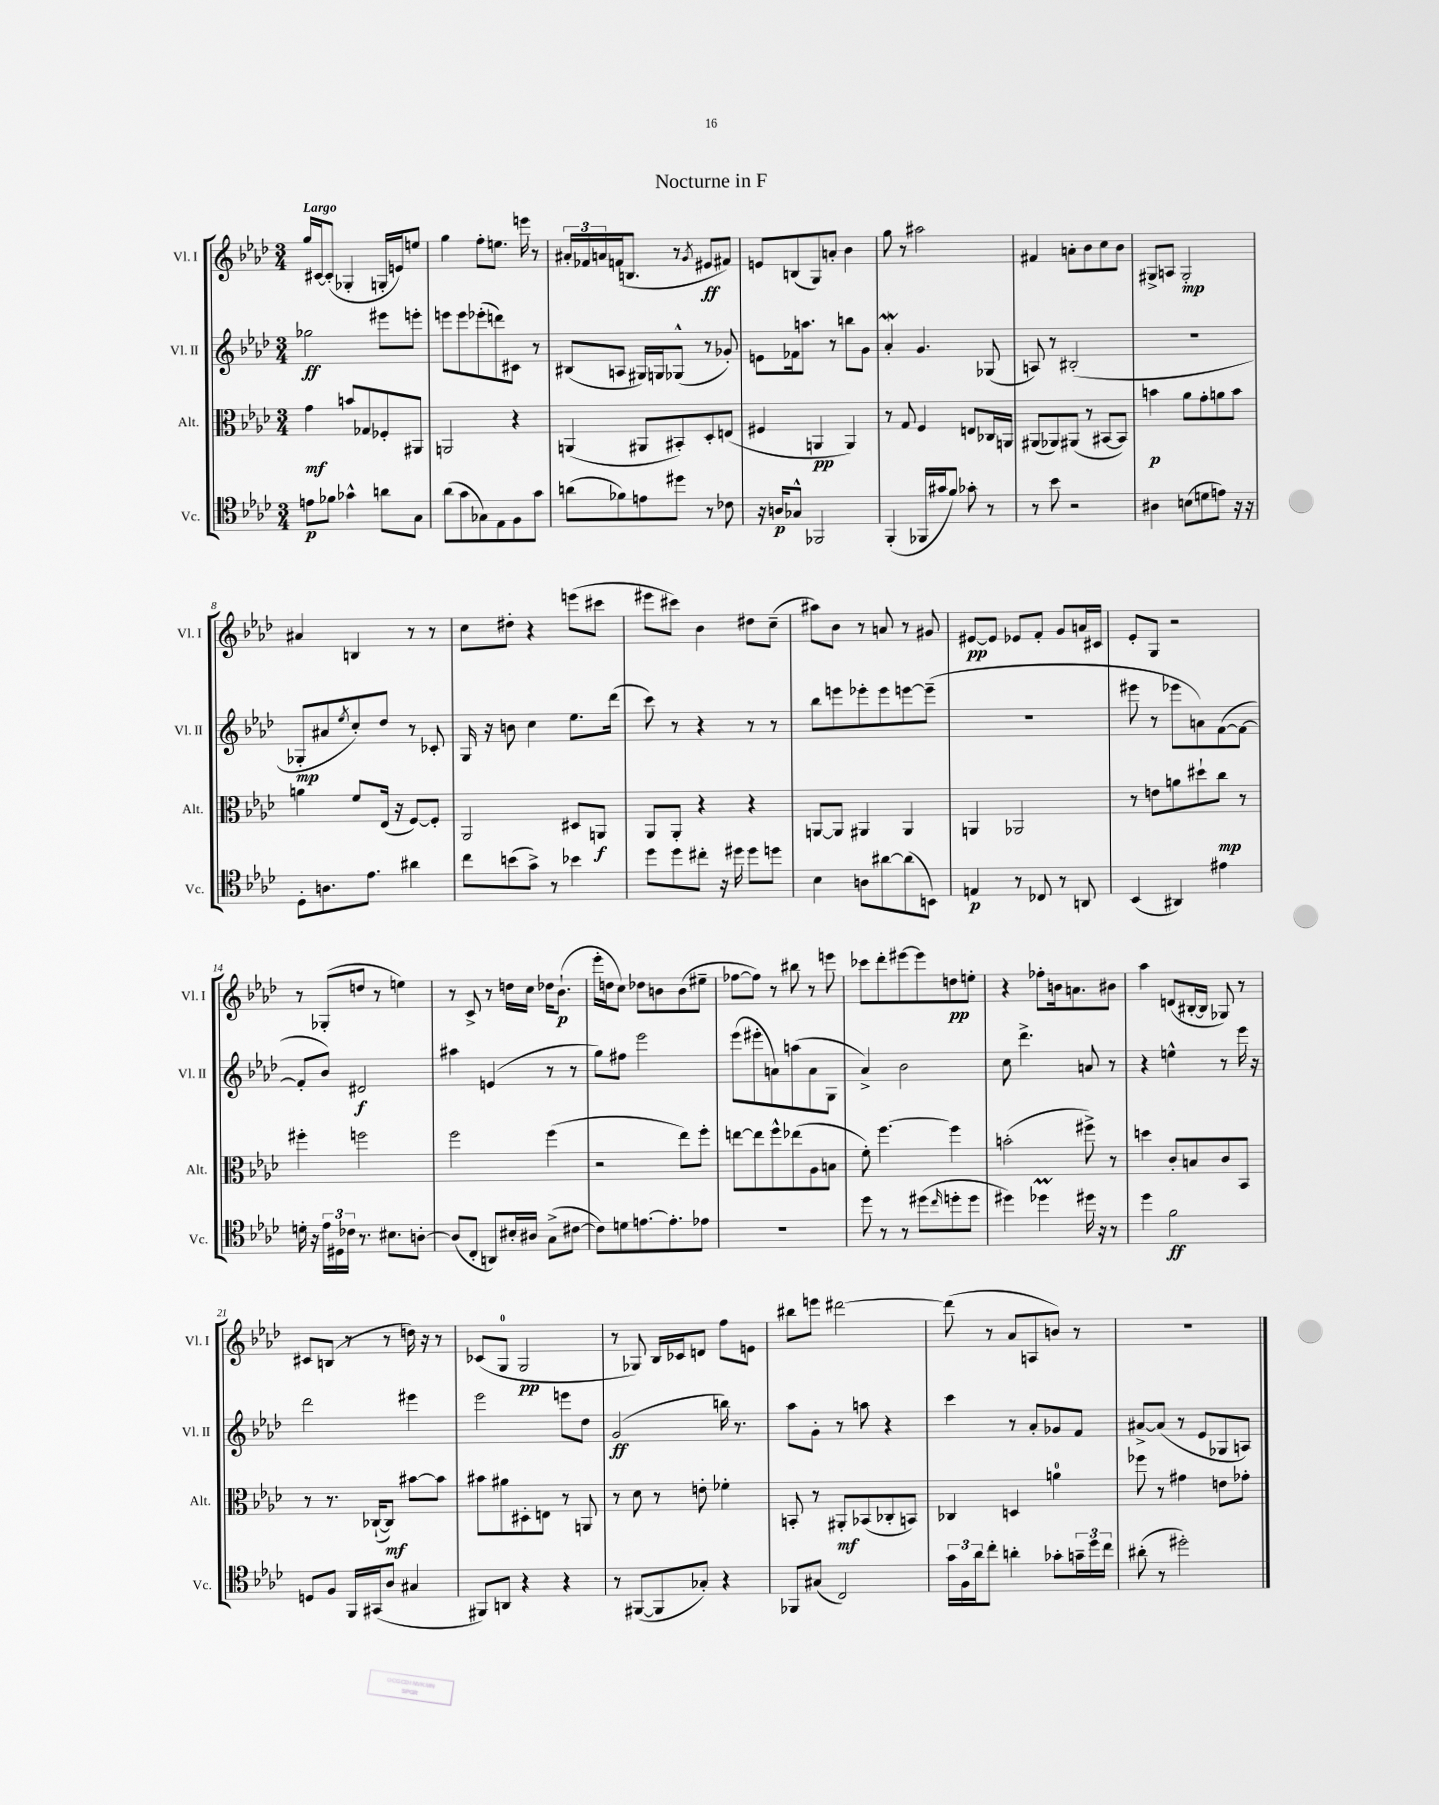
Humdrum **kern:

**kern	**dynam	**kern	**dynam	**kern	**dynam	**kern	**dynam
*part4	*part4	*part3	*part3	*part2	*part2	*part1	*part1
*staff4	*staff4	*staff3	*staff3	*staff2	*staff2	*staff1	*staff1
*I"Vc.	*	*I"Alt.	*	*I"Vl. II	*	*I"Vl. I	*
*I'Vc.	*	*I'Alt.	*	*I'Vl. II	*	*I'Vl. I	*
*clefC4	*	*clefC3	*	*clefG2	*	*clefG2	*
*k[b-e-a-d-]	*	*k[b-e-a-d-]	*	*k[b-e-a-d-]	*	*k[b-e-a-d-]	*
*M3/4	*	*M3/4	*	*M3/4	*	*M3/4	*
=1	=1	=1	=1	=1	=1	=1	=1
!	!	!	!	!	!	!LO:TX:a:B:t=Largo	!
8en\L	p	4g\	mf	2gg-X\	ff	16gg/LL	.
.	.	.	.	.	.	[16c#X/J	.
8f-X\J	.	.	.	.	.	(8c#'/J]	.
4g-X^^\	.	8bn/L	.	.	.	4G-X'/	.
.	.	8G-X/	.	.	.	.	.
8an\L	.	8F-X'/	.	8eee#X\L	.	16Gn'/LL	.
.	.	.	.	.	.	16en/J)	.
8G\J	.	8AA#X/J	.	8eeen'\J	.	8een/J	.
=2	=2	=2	=2	=2	=2	=2	=2
(8a-\L	.	2AAn/	.	8eeen\L	.	4gg\	.
8g\	.	.	.	8eee\	.	.	.
8G-X\)	.	.	.	(8eee-X'\	.	8ff'\L	.
8E-\	.	.	.	8dddn\)	.	8.een\J	.
8F\	.	4r	.	8c#X\J	.	.	.
.	.	.	.	.	.	16eeen\	.
8g\J	.	.	.	8r	.	8r	.
=3	=3	=3	=3	=3	=3	=3	=3
(8an\L	.	(4AAn/	.	(8B#X/L	.	24a#X'/LL	.
.	.	.	.	.	.	24f-X/	.
.	.	.	.	.	.	24an/	.
8f-X\)	.	.	.	8An/J	.	(16fn/J	.
.	.	.	.	.	.	8.Bn/J	.
8en\	.	8AA#X/L	.	16G#X/LL)	.	.	.
.	.	.	.	16Gn/J	.	.	.
8dd#X\J	.	8BB#X'/)	.	(8G-X^^/J	.	8r	.
.	.	.	.	.	.	8qg/	.
8r	.	8D-'/	.	8r	.	8e#X/L	ff
8c-X\	.	(8En/J	.	8g-X'/)	.	8f#X/J)	.
=4	=4	=4	=4	=4	=4	=4	=4
16r	.	4F#X/	.	8en\L	.	8en/L	.
16An/KL	p	.	.	.	.	.	.
8G-X^^/J	.	.	.	16f-X\k	.	(8Bn/	.
.	.	.	.	8.aan\J	.	.	.
2FF-X/	.	4AAn/	pp	.	.	8G/)	.
.	.	.	.	8r	.	8an'/J	.
.	.	4AA/)	.	8bbn\L	.	4b-\	.
.	.	.	.	8g\J	.	.	.
=5	=5	=5	=5	=5	=5	=5	=5
(4FF'/	.	8r	.	4a-w'/	.	8gg\	.
.	.	8G/	.	.	.	8r	.
16FF-X/LL	.	4F/	.	4.g/	.	2aa#X\	.
16g#X/J	.	.	.	.	.	.	.
8f/J)	.	.	.	.	.	.	.
8g-X'\	.	8En/L	.	.	.	.	.
8r	.	16C-X/L	.	(8G-X/	.	.	.
.	.	16AAn/JJ	.	.	.	.	.
=6	=6	=6	=6	=6	=6	=6	=6
8r	.	(8AA#X/L	.	8An/)	.	4f#X/	.
8b-\	.	8AA-X/)	.	8r	.	.	.
2r	.	(8AA#X/J	.	(2B#X'/	.	8an'\L	.
.	.	8r	.	.	.	8b-\	.
.	.	[8BB#X/L	.	.	.	8cc\	.
.	.	8BB#/J])	.	.	.	8b-\J	.
=7	=7	=7	=7	=7	=7	=7	=7
4A#X\	.	4bn\	p	2.r	.	8G#X^/L	.
.	.	.	.	.	.	8An/J	.
(8Bn\L	.	8a-\L	.	.	.	2G#'/	mp
8dn\	.	8g'\	.	.	.	.	.
8en\J)	.	8an\	.	.	.	.	.
16r	.	8b\J	.	.	.	.	.
16r	.	.	.	.	.	.	.
!!LO:LB:g=z
=8	=8	=8	=8	=8	=8	=8	=8
8D-'\L	.	4an\	.	8G-X'/L	mp	4a#X/	.
8.An\	.	.	.	8a#X/	.	.	.
.	.	.	.	8qee-/	.	.	.
.	.	8f/L	.	8cc'/)	.	4Bn/	.
8.e-\J	.	.	.	.	.	.	.
.	.	(16E-/Jk	.	8dd-/J	.	.	.
.	.	16r	.	.	.	.	.
4a#X\	.	[8F/L)	.	8r	.	8r	.
.	.	8F'/J]	.	8c-X'/	.	8r	.
=9	=9	=9	=9	=9	=9	=9	=9
8cc\L	.	2AA-/	.	16G/	.	8cc\L	.
.	.	.	.	16r	.	.	.
(8bn\	.	.	.	8bn\	.	8dd#X'\J	.
8g^\J)	.	.	.	4cc\	.	4r	.
8r	.	.	.	.	.	.	.
4b-X\	.	8D#X/L	.	8.ee-\L	.	(8eeen\L	.
.	.	8AAn/J	f	.	.	8ccc#X\J	.
.	.	.	.	(16ddd-\Jk	.	.	.
=10	=10	=10	=10	=10	=10	=10	=10
8dd-\L	.	8AA-/L	.	8ccc\)	.	8eee#X\L	.
8dd-\	.	8AA-'/J	.	8r	.	8ccc#X\J)	.
8cc#X'\J	.	4r	.	4r	.	4b-\	.
16r	.	.	.	.	.	.	.
16dd#X\	.	.	.	.	.	.	.
8dd#\L	.	4r	.	8r	.	8dd#X\L	.
8ddn\J	.	.	.	8r	.	(8cc~\J	.
=11	=11	=11	=11	=11	=11	=11	=11
4B-\	.	[8AAn/L	.	8bb-\L	.	8aa#X\L)	.
.	.	8AA/J]	.	8eeen\	.	8b-\J	.
8An\L	.	4AA#X/	.	8eee-X'\	.	8r	.
[8a#X\	.	.	.	8eee-\	.	8an/	.
(8a#\]	.	4AA#/	.	[8eeen\	.	8r	.
8BBn\J)	.	.	.	(8eee~\J]	.	8g#X/	.
=12	=12	=12	=12	=12	=12	=12	=12
4En/	p	4AAn/	.	2.r	.	[8e#X/L	pp
.	.	.	.	.	.	8e#/J]	.
8r	.	2AA-X/	.	.	.	8e-X/L	.
8C-X/	.	.	.	.	.	8f'/J	.
8r	.	.	.	.	.	8g/L	.
8AAn/	.	.	.	.	.	16an/L	.
.	.	.	.	.	.	16c#X/JJ	.
=13	=13	=13	=13	=13	=13	=13	=13
(4BB-/	.	8r	.	8eee#X\	.	8e-'/L	.
.	.	8en\L	.	8r	.	8G/J	.
4AA#X/)	.	8an\	.	8eee-X\L	.	2r	.
.	.	8dd#X`\	.	8an\)	.	.	.
4e#X\	.	8cc\J	mp	([8f\	.	.	.
.	.	8r	.	8f\J_	.	.	.
!!LO:LB:g=z
=14	=14	=14	=14	=14	=14	=14	=14
16dn'\	.	4ff#X'\	.	8f'/L]	.	8r	.
16r	.	.	.	.	.	.	.
24e-\LL	.	.	.	8b-/J)	.	(8G-X'/L	.
24D#X\	.	.	.	.	.	.	.
24c-X\JJ	.	.	.	.	.	.	.
8.r	.	2ffn\	.	2d#X/	f	8ddn/J	.
.	.	.	.	.	.	8r	.
8.B#X\L	.	.	.	.	.	.	.
.	.	.	.	.	.	4een\)	.
[8An'\J	.	.	.	.	.	.	.
=15	=15	=15	=15	=15	=15	=15	=15
(8A/L]	.	2ff\	.	4aa#X\	.	8r	.
8C'/J	.	.	.	.	.	8c^/	.
8AAn/L)	.	.	.	(4en/	.	8r	.
16B#X'/L	.	.	.	.	.	16ddn\LL	.
16A#X/JJ	.	.	.	.	.	16cc\JJ	.
(8G^\L	.	(4ff\	.	8r	.	16dd-X\KL	.
.	.	.	.	.	.	(8.b-`\J	p
[8c#X\J	.	.	.	8r	.	.	.
=16	=16	=16	=16	=16	=16	=16	=16
8c#\L])	.	2r	.	8gg\L)	.	16eee-'\LL	.
.	.	.	.	.	.	16ddn\J	.
8dn\	.	.	.	8ff#X\J	.	8cc\J)	.
[8.en\	.	.	.	2eee-\	.	8dd-X\L	.
.	.	.	.	.	.	8bn\	.
8.e'\]	.	.	.	.	.	.	.
.	.	8ee-\L)	.	.	.	(8b\	.
8e-X\J	.	8ff'\J	.	.	.	8ee#X~\J	.
=17	=17	=17	=17	=17	=17	=17	=17
2.r	.	[8een\L	.	(8eee-\L	.	[8ff-X\L	.
.	.	8ee\]	.	8eee#X'\	.	8ff-\J])	.
.	.	8ff^^\	.	8an\)	.	8r	.
.	.	(8ee-X\	.	(8aan\	.	8bb#X\	.
.	.	8A-\	.	8a\	.	8r	.
.	.	8Bn\J	.	8G\J	.	8eeen\	.
=18	=18	=18	=18	=18	=18	=18	=18
8dd-\	.	8f'\)	.	4a-^/)	.	8ccc-X\L	.
8r	.	[4.ff\	.	.	.	8ddd-'\	.
8r	.	.	.	2b-\	.	[8eee#X\	.
(8dd#X\L	.	.	.	.	.	8eee#\]	.
16qqcc/	.	.	.	.	.	.	.
8ddn'\	.	4ff\]	.	.	.	8ddn\	pp
8dd\J	.	.	.	.	.	8een'\J	.
=19	=19	=19	=19	=19	=19	=19	=19
4dd#X\)	.	(2bn'\	.	8cc\	.	4r	.
.	.	.	.	4.ddd-^\	.	.	.
4dd-XM\	.	.	.	.	.	8ff-X'\L	.
.	.	.	.	.	.	16bn\k	.
.	.	.	.	.	.	8.an\	.
16dd#X\	.	8ff#X^\)	.	8an/	.	.	.
16r	.	.	.	.	.	.	.
8r	.	8r	.	8r	.	8b#X\J	.
=20	=20	=20	=20	=20	=20	=20	=20
4dd-\	.	4ddn\	.	4r	.	4aa-\	.
2f\	ff	8c'/L	.	4een^^\	.	(8dn/L	.
.	.	8Bn/	.	.	.	[16B#X'/L	.
.	.	.	.	.	.	16B#/JJ]	.
.	.	8c/	.	8r	.	8G-X/)	.
.	.	8BB-/J	.	16eee-\	.	8r	.
.	.	.	.	16r	.	.	.
!!LO:LB:g=z
=21	=21	=21	=21	=21	=21	=21	=21
8Dn/L	.	8r	.	2ddd-\	.	8c#X/L	.
8F/J	.	8.r	.	.	.	(8Bn/J	.
16FF/LL	.	.	.	.	.	8r	.
(16GG#X/J	.	([16C-X`/KL	.	.	.	.	.
8A-/J	.	8C-/J])	mf	.	.	8r	.
4G#X/	.	[8b#X\L	.	4eee#X\	.	16ddn\)	.
.	.	.	.	.	.	16r	.
.	.	8b#\J]	.	.	.	8r	.
=22	=22	=22	=22	=22	=22	=22	=22
8FF#X/L)	.	8b#X\L	.	2eee-\	.	(8c-X/L	.
8AAn/J	.	8a#X\	.	.	.	8G/J	.
4r	.	8D#X'\	.	.	.	2G/	pp
.	.	8En\J	.	.	.	.	.
4r	.	8r	.	8eeen\L	.	.	.
.	.	8AAn/	.	8dd-\J	.	.	.
=23	=23	=23	=23	=23	=23	=23	=23
8r	.	8r	.	(2g/	ff	8r	.
([8FF#X/L	.	8d-\	.	.	.	8G-X/)	.
8FF#/]	.	8r	.	.	.	16B-/LL	.
.	.	.	.	.	.	16c-X/J	.
8G-X'/J)	.	8en'\	.	.	.	8dn/J	.
4r	.	4f-X'\	.	16bbn\)	.	8ff\L	.
.	.	.	.	8.r	.	.	.
.	.	.	.	.	.	8en\J	.
=24	=24	=24	=24	=24	=24	=24	=24
8FF-X/L	.	8BBn'/	.	8aa-\L	.	8bb#X\L	.
(8G#X/J	.	8r	.	8g'\J	.	8eeen\J	.
2C/)	.	8AA#X'/L	mf	8r	.	[2ddd#X\	.
.	.	(8BB-X/	.	8aan\	.	.	.
.	.	8C-X'/	.	4r	.	.	.
.	.	8BBn/J)	.	.	.	.	.
=25	=25	=25	=25	=25	=25	=25	=25
24g\LL	.	4C-X/	.	4ccc\	.	(8ddd#\]	.
24F\	.	.	.	.	.	.	.
24a-\J	.	.	.	.	.	.	.
8cc'\J	.	.	.	.	.	8r	.
4an'\	.	4Dn/	.	8r	.	8a-/L	.
.	.	.	.	8a-'/L	.	8An/	.
8g-X'\L	.	4an\	.	8g-X/	.	8bn/J)	.
24gn~\L	.	.	.	8f/J	.	8r	.
24dd-\	.	.	.	.	.	.	.
24cc\JJ	.	.	.	.	.	.	.
=26	=26	=26	=26	=26	=26	=26	=26
(8a#X'\	.	8ff-X\	.	[8a#X^/L	.	2.r	.
8r	.	8r	.	(8a#/J]	.	.	.
2dd#X'\)	.	4g#X\	.	8r	.	.	.
.	.	.	.	8e-/L	.	.	.
.	.	8en\L	.	8G-X/	.	.	.
.	.	8g-X'\J	.	8An/J)	.	.	.
==	==	==	==	==	==	==	==
*-	*-	*-	*-	*-	*-	*-	*-
